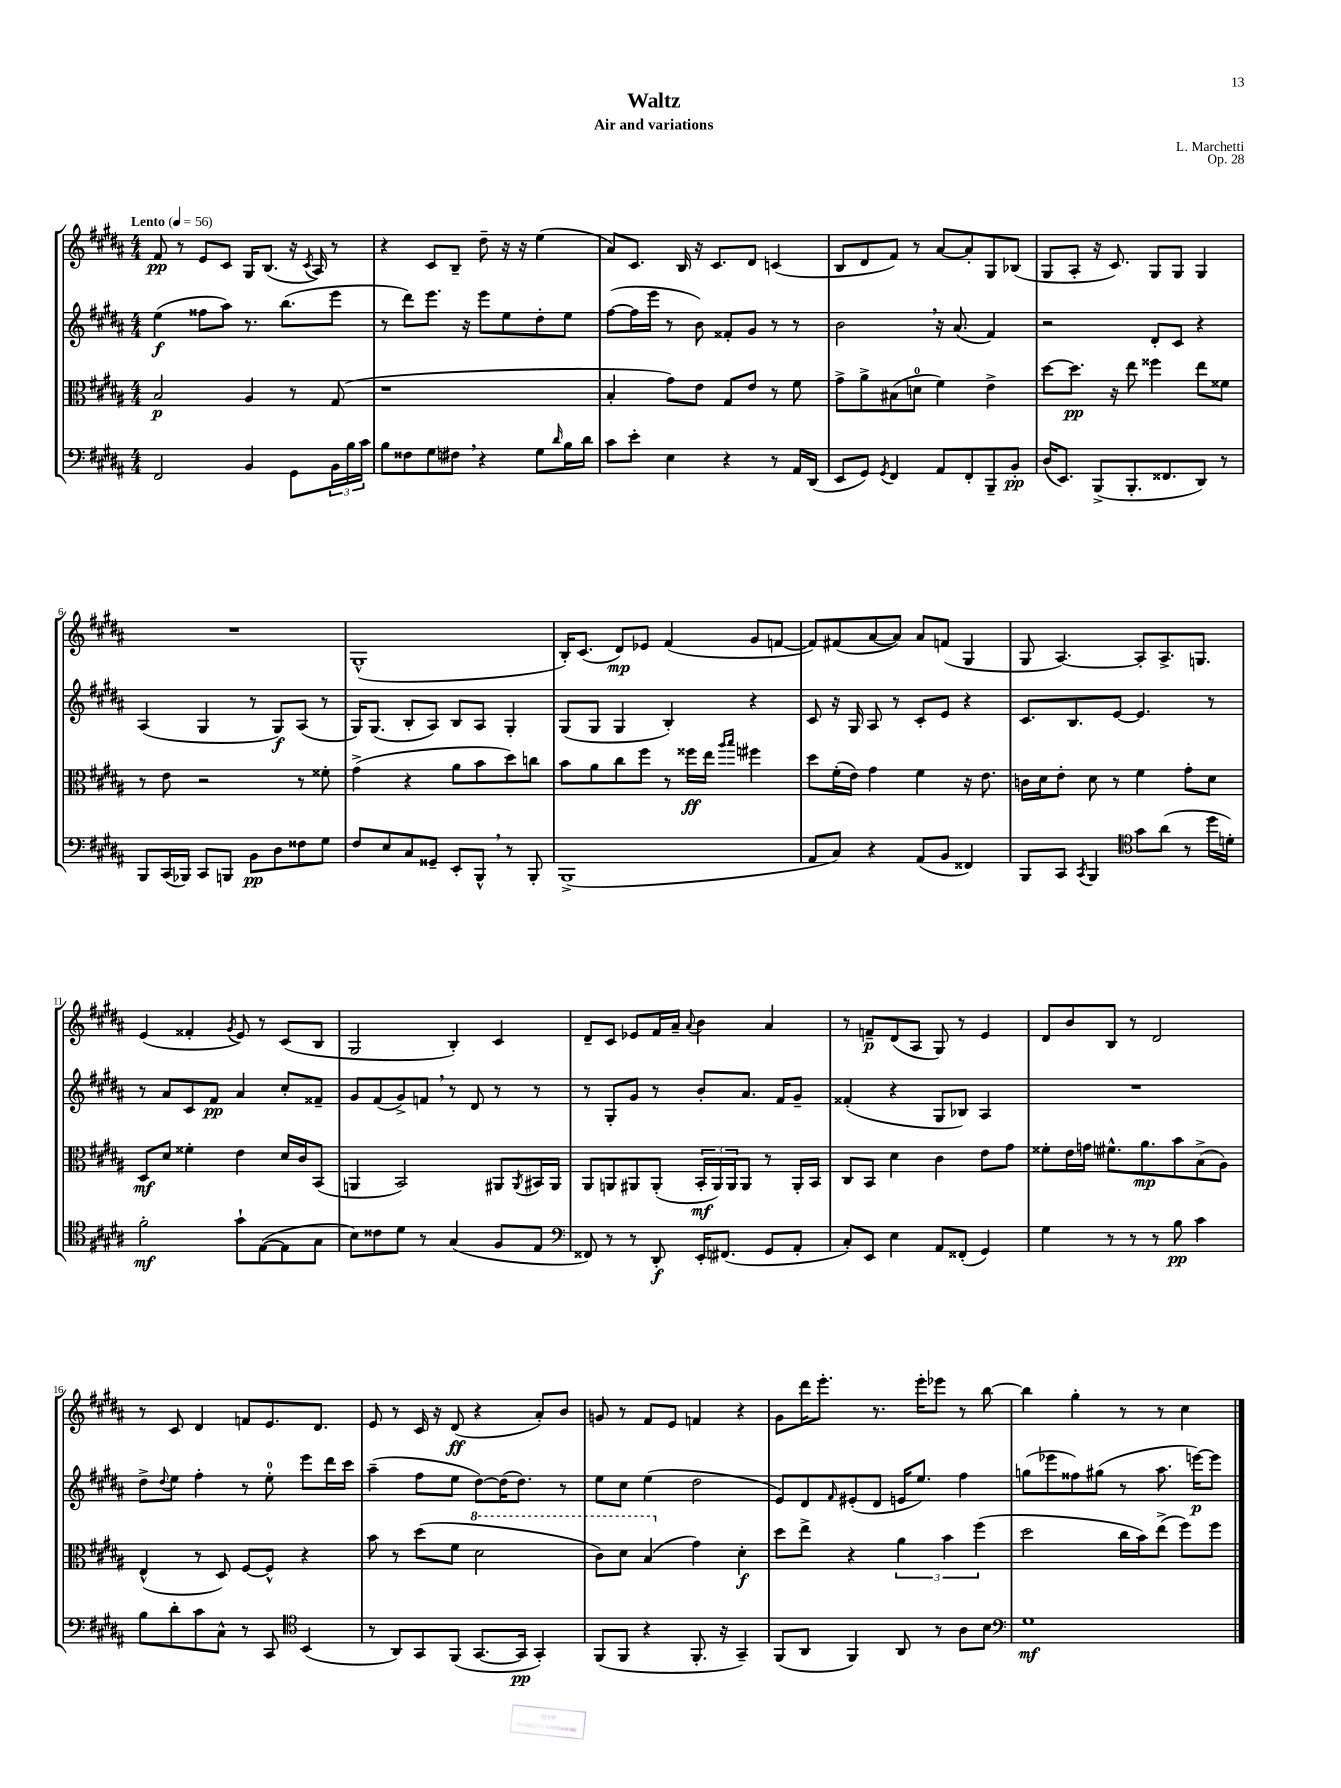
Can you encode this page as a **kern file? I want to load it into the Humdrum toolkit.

**kern	**dynam	**kern	**dynam	**kern	**dynam	**kern	**dynam
*part4	*part4	*part3	*part3	*part2	*part2	*part1	*part1
*staff4	*staff4	*staff3	*staff3	*staff2	*staff2	*staff1	*staff1
*clefF4	*	*clefC3	*	*clefG2	*	*clefG2	*
*k[f#c#g#d#a#]	*	*k[f#c#g#d#a#]	*	*k[f#c#g#d#a#]	*	*k[f#c#g#d#a#]	*
*M4/4	*	*M4/4	*	*M4/4	*	*M4/4	*
*MM56	*	*MM56	*	*MM56	*	*MM56	*
=1	=1	=1	=1	=1	=1	=1	=1
!	!	!	!	!	!	!LO:TX:a:B:t=Lento	!
2FF#/	.	2B/	p	(4ee\	f	8f#/	pp
.	.	.	.	.	.	8r	.
.	.	.	.	8ff##X\L	.	8e/L	.
.	.	.	.	8aa#\J)	.	8c#/J	.
4BB/	.	4A#/	.	8.r	.	16G#/KL	.
.	.	.	.	.	.	(8.B/J	.
.	.	.	.	(8.bb\L	.	.	.
8GG#\L	.	8r	.	.	.	16r	.
.	.	.	.	.	.	8qc#/	.
.	.	.	.	.	.	16A#/)	.
24BB\L	.	(8G#/	.	8eee\J	.	8r	.
24B\	.	.	.	.	.	.	.
24c#\JJ	.	.	.	.	.	.	.
=2	=2	=2	=2	=2	=2	=2	=2
8B\L	.	1r	.	8r	.	4r	.
8F##X\	.	.	.	8ddd#\L)	.	.	.
8G#\	.	.	.	8.eee\J	.	8c#/L	.
8F#X,\J	.	.	.	.	.	8B~/J	.
.	.	.	.	16r	.	.	.
4r	.	.	.	8eee\L	.	8dd#~\	.
.	.	.	.	8ee\	.	16r	.
.	.	.	.	.	.	16r	.
8G#\L	.	.	.	8dd#'\	.	(4ee\	.
16qqd#/	.	.	.	.	.	.	.
16B\L	.	.	.	8ee\J	.	.	.
16d#\JJ	.	.	.	.	.	.	.
=3	=3	=3	=3	=3	=3	=3	=3
8c#\L	.	4B'/	.	([8ff#\L	.	8a#/L)	.
8e'\J	.	.	.	16ff#\L]	.	8.c#/J	.
.	.	.	.	16eee\JJ	.	.	.
4E\	.	8g#\L)	.	8r	.	.	.
.	.	.	.	.	.	16B/	.
.	.	8e\J	.	8b\)	.	16r	.
.	.	.	.	.	.	8.c#/L	.
4r	.	8G#/L	.	8f##X'/L	.	.	.
.	.	8e/J	.	8g#/J	.	8d#/J	.
8r	.	8r	.	8r	.	(4cn/	.
16AA#/LL	.	8f#\	.	8r	.	.	.
(16DD#/JJ	.	.	.	.	.	.	.
=4	=4	=4	=4	=4	=4	=4	=4
8EE/L	.	8g#^\L	.	2b,\	.	8B/L	.
8GG#/J)	.	8a#^\	.	.	.	8d#/	.
8qGG#/	.	.	.	.	.	.	.
4FF#/	.	(8B#X\	.	.	.	8f#/J)	.
.	.	8dn\J	.	.	.	8r	.
8AA#/L	.	4f#\)	.	16r	.	[8a#/L	.
.	.	.	.	(8.a#/	.	.	.
8FF#'/	.	.	.	.	.	8a#'/]	.
8BBB~/	.	4e^\	.	4f#/)	.	8G#/	.
8BB'/J	pp	.	.	.	.	(8B-X/J	.
=5	=5	=5	=5	=5	=5	=5	=5
(16D#/KL	.	[8dd#\L	.	2r	.	8G#/L	.
8.EE/J)	.	.	.	.	.	.	.
.	.	8.dd#\J]	pp	.	.	8A#'/J	.
(8BBB^/L	.	.	.	.	.	16r	.
.	.	16r	.	.	.	8.c#/)	.
8.BBB'/	.	8ee\	.	.	.	.	.
.	.	4ff##X\	.	8d#'/L	.	8G#/L	.
8.FF##X/	.	.	.	.	.	.	.
.	.	.	.	8c#/J	.	8G#/J	.
8DD#/J)	.	8ee\L	.	4r	.	4G#/	.
8r	.	8f##X\J	.	.	.	.	.
!!LO:LB:g=z
=6	=6	=6	=6	=6	=6	=6	=6
8BBB/L	.	8r	.	(4A#/	.	1r	.
(16CC#/L	.	8e\	.	.	.	.	.
16BBB-X/JJ)	.	.	.	.	.	.	.
8CC#/L	.	2r	.	4G#/	.	.	.
8BBBn/J	.	.	.	.	.	.	.
8BB\L	pp	.	.	8r	.	.	.
8D#\	.	.	.	8G#/L)	f	.	.
8F##X\	.	8r	.	(8A#/J	.	.	.
8G#\J	.	8f##X'\	.	8r	.	.	.
=7	=7	=7	=7	=7	=7	=7	=7
8F#/L	.	(4g#^\	.	16G#/KL)	.	(1G#^^	.
.	.	.	.	(8.G#/J	.	.	.
8E/	.	.	.	.	.	.	.
8C#/	.	4r	.	8B'/L	.	.	.
8GG##X~/J	.	.	.	8A#/J)	.	.	.
8EE'/L	.	8a#\L	.	8B/L	.	.	.
8BBB^^,/J	.	8b\	.	8A#/J	.	.	.
8r	.	8dd#\)	.	4G#'/	.	.	.
8BBB'/	.	8ccn\J	.	.	.	.	.
=8	=8	=8	=8	=8	=8	=8	=8
(1BBB^	.	8b\L	.	(8G#/L	.	16B'/KL)	.
.	.	.	.	.	.	(8.c#/J	.
.	.	8a#\	.	8G#/J	.	.	.
.	.	8cc#\	.	4G#/	.	8d#/L)	mp
.	.	8ff#\J	.	.	.	8e-X/J	.
.	.	8r	.	4B'/)	.	(4f#/	.
.	.	16ff##X\LL	ff	.	.	.	.
.	.	16ee\JJ	.	.	.	.	.
.	.	16qqaa#/LL	.	.	.	.	.
.	.	16qqbb/JJ	.	.	.	.	.
.	.	4ff#X\	.	4r	.	8g#/L	.
.	.	.	.	.	.	[8fn/J	.
=9	=9	=9	=9	=9	=9	=9	=9
8AA#/L	.	8dd#\L	.	8c#/	.	8f/L])	.
8C#/J)	.	(16f#'\L	.	16r	.	(8f#X/	.
.	.	16e\JJ)	.	16G#/	.	.	.
4r	.	4g#\	.	8A#/	.	[8a#/	.
.	.	.	.	8r	.	8a#/J])	.
(8AA#/L	.	4f#\	.	8c#'/L	.	8a#/L	.
8BB/J	.	.	.	8e/J	.	(8fn/J	.
4FF##X/)	.	16r	.	4r	.	4G#/	.
.	.	8.e\	.	.	.	.	.
=10	=10	=10	=10	=10	=10	=10	=10
8BBB/L	.	16cn\LL	.	8.c#/L	.	8G#/	.
.	.	16d#\J	.	.	.	.	.
8CC#/J	.	8e'\J	.	.	.	[4.A#/)	.
.	.	.	.	8.B/	.	.	.
8qCC#/	.	.	.	.	.	.	.
4BBB/	.	8d#\	.	.	.	.	.
.	.	8r	.	[8e/J	.	.	.
*clefC4	*	*	*	*	*	*	*
8g#\L	.	4f#\	.	4.e/]	.	8A#'/L]	.
(8a#\J	.	.	.	.	.	8.A#^/	.
8r	.	8g#'\L	.	.	.	.	.
.	.	.	.	.	.	8.Gn/J	.
16dd#\LL	.	8d#\J	.	8r	.	.	.
16dn'\JJ)	.	.	.	.	.	.	.
!!LO:LB:g=z
=11	=11	=11	=11	=11	=11	=11	=11
2f#'\	mf	8D#/L	mf	8r	.	(4e/	.
.	.	8d#/J	.	8a#/L	.	.	.
.	.	4f##X'\	.	8c#/	.	4f##X'/	.
.	.	.	.	8f#/J	pp	.	.
.	.	.	.	.	.	8qg#/	.
8g#`\L	.	4e\	.	4a#/	.	8e/)	.
([8E\	.	.	.	.	.	8r	.
8E\]	.	16d#/LL	.	8cc#'/L	.	(8c#/L	.
.	.	16c#/J	.	.	.	.	.
8G#\J	.	(8BB/J	.	8f##X~/J	.	8B/J	.
=12	=12	=12	=12	=12	=12	=12	=12
8B\L)	.	4AAn/	.	8g#/L	.	2G#/	.
8c##X\	.	.	.	(8f#/	.	.	.
8d#\J	.	2BB/)	.	8g#^/)	.	.	.
8r	.	.	.	8fn,/J	.	.	.
(4G#/	.	.	.	8r	.	4B'/)	.
.	.	.	.	8d#/	.	.	.
8F#/L	.	8AA#X/L	.	8r	.	4c#/	.
.	.	8qAA#/	.	.	.	.	.
8E/J	.	16BB#X/L	.	8r	.	.	.
.	.	16AA#/JJ	.	.	.	.	.
=13	=13	=13	=13	=13	=13	=13	=13
*clefF4	*	*	*	*	*	*	*
8FF##X/)	.	8AA#/L	.	8r	.	8d#~/L	.
8r	.	8AAn/	.	8G#'/L	.	8c#/J	.
8r	.	8AA#X/	.	8g#/J	.	8e-X/L	.
8DD#'/	f	(8AA#'/J	.	8r	.	16f#/L	.
.	.	.	.	.	.	16a#~/JJ	.
.	.	.	.	.	.	8qqa#/	.
16EE'/KL	.	24BB'/LL	mf	8b'/L	.	4b\	.
.	.	24AA#/)	.	.	.	.	.
(8.FF#X/J	.	.	.	.	.	.	.
.	.	24AA#/J	.	.	.	.	.
.	.	8AA#/J	.	8.a#/J	.	.	.
8GG#/L	.	8r	.	.	.	4a#/	.
.	.	.	.	16f#/KL	.	.	.
8AA#'/J	.	16AA#'/LL	.	8g#~/J	.	.	.
.	.	16BB/JJ	.	.	.	.	.
=14	=14	=14	=14	=14	=14	=14	=14
8C#'/L)	.	8C#/L	.	(4f##X'/	.	8r	.
8EE/J	.	8BB/J	.	.	.	8fn~/L	p
4E\	.	4d#\	.	4r	.	(8d#/	.
.	.	.	.	.	.	8A#/J	.
8AA#/L	.	4c#\	.	8G#/L	.	8G#/)	.
(8FF##X'/J	.	.	.	8B-X/J)	.	8r	.
4GG#/)	.	8e\L	.	4A#/	.	4e/	.
.	.	8g#\J	.	.	.	.	.
=15	=15	=15	=15	=15	=15	=15	=15
4G#\	.	8f##X'\L	.	1r	.	8d#/L	.
.	.	16e\L	.	.	.	8b/	.
.	.	16gn\JJ	.	.	.	.	.
8r	.	8.f#X^^\L	.	.	.	8B/J	.
8r	.	.	.	.	.	8r	.
.	.	8.a#\	mp	.	.	.	.
8r	.	.	.	.	.	2d#/	.
8B\	pp	8b\	.	.	.	.	.
4c#\	.	(8B^\	.	.	.	.	.
.	.	8A#\J)	.	.	.	.	.
!!LO:LB:g=z
=16	=16	=16	=16	=16	=16	=16	=16
8B\L	.	(4E^^/	.	8dd#^\L	.	8r	.
.	.	.	.	8qqdd#/	.	.	.
8d#'\	.	.	.	8ee\J	.	8c#/	.
8c#\	.	8r	.	4ff#'\	.	4d#/	.
8C#^^\J	.	8D#/)	.	.	.	.	.
8r	.	[8F#/L	.	8r	.	8fn/L	.
8CC#/	.	8F#^^/J]	.	8ee'\	.	8.e/	.
*clefC4	*	*	*	*	*	*	*
(4BB/	.	4r	.	8eee\L	.	.	.
.	.	.	.	.	.	8.d#/J	.
.	.	.	.	16ddd#\L	.	.	.
.	.	.	.	16ccc#\JJ	.	.	.
=17	=17	=17	=17	=17	=17	=17	=17
8r	.	8b\	.	(4aa#~\	.	8e/	.
8AA#/L)	.	8r	.	.	.	8r	.
8GG#/	.	(8dd#\L	.	8ff#\L	.	16c#/	.
.	.	.	.	.	.	16r	.
(8FF#/J	.	8f#\J	.	8ee\J	.	(8d#/	ff
*	*	*8va	*	*	*	*	*
[8.GG#/L	.	2dd#\	.	[8dd#\L)	.	4r	.
.	.	.	.	(16dd#\K]	.	.	.
16GG#/Jk]	pp	.	.	8.dd#\J)	.	.	.
4GG#'/)	.	.	.	.	.	8a#'/L)	.
.	.	.	.	8r	.	8b/J	.
=18	=18	=18	=18	=18	=18	=18	=18
(8FF#/L	.	8cc#\L)	.	8ee\L	.	8gn/	.
8FF#/J	.	8dd#\J	.	8cc#\J	.	8r	.
4r	.	(4b/	.	(4ee\	.	8f#/L	.
.	.	.	.	.	.	8e/J	.
*	*	*X8va	*	*	*	*	*
8.FF#'/	.	4g#\)	.	2dd#\	.	4fn/	.
16r	.	.	.	.	.	.	.
4GG#~/)	.	4d#'\	f	.	.	4r	.
=19	=19	=19	=19	=19	=19	=19	=19
(8FF#/L	.	8dd#\L	.	8e/L)	.	8g#\L	.
8AA#/J	.	8ee^\J	.	8d#/	.	16ddd#\K	.
.	.	.	.	.	.	8.eee'\J	.
.	.	.	.	16qqf#/	.	.	.
4FF#/)	.	4r	.	(8e#X'/	.	.	.
.	.	.	.	8d#/J	.	8.r	.
8AA#/	.	6a#\	.	16en/KL	.	.	.
.	.	.	.	8.ee/J)	.	16eee'\KL	.
8r	.	.	.	.	.	8eee-X\J	.
.	.	6b\	.	.	.	.	.
8A#\L	.	.	.	4ff#\	.	8r	.
.	.	(6ff#\	.	.	.	.	.
8B\J	.	.	.	.	.	[8bb\	.
=20	=20	=20	=20	=20	=20	=20	=20
*clefF4	*	*	*	*	*	*	*
1G#	mf	2dd#\	.	(8ggn\L	.	4bb\]	.
.	.	.	.	8eee-X\	.	.	.
.	.	.	.	8ff##X\)	.	4gg#'\	.
.	.	.	.	(8gg#X\J	.	.	.
.	.	16cc#\LL	.	8r	.	8r	.
.	.	16b\J)	.	.	.	.	.
.	.	(8ee^\J	.	8.aa#\	.	8r	.
.	.	8ff#\L)	.	.	.	4cc#\	.
.	.	.	.	[16eeen\KL)	p	.	.
.	.	8ff#\J	.	8eee\J]	.	.	.
==	==	==	==	==	==	==	==
*-	*-	*-	*-	*-	*-	*-	*-
